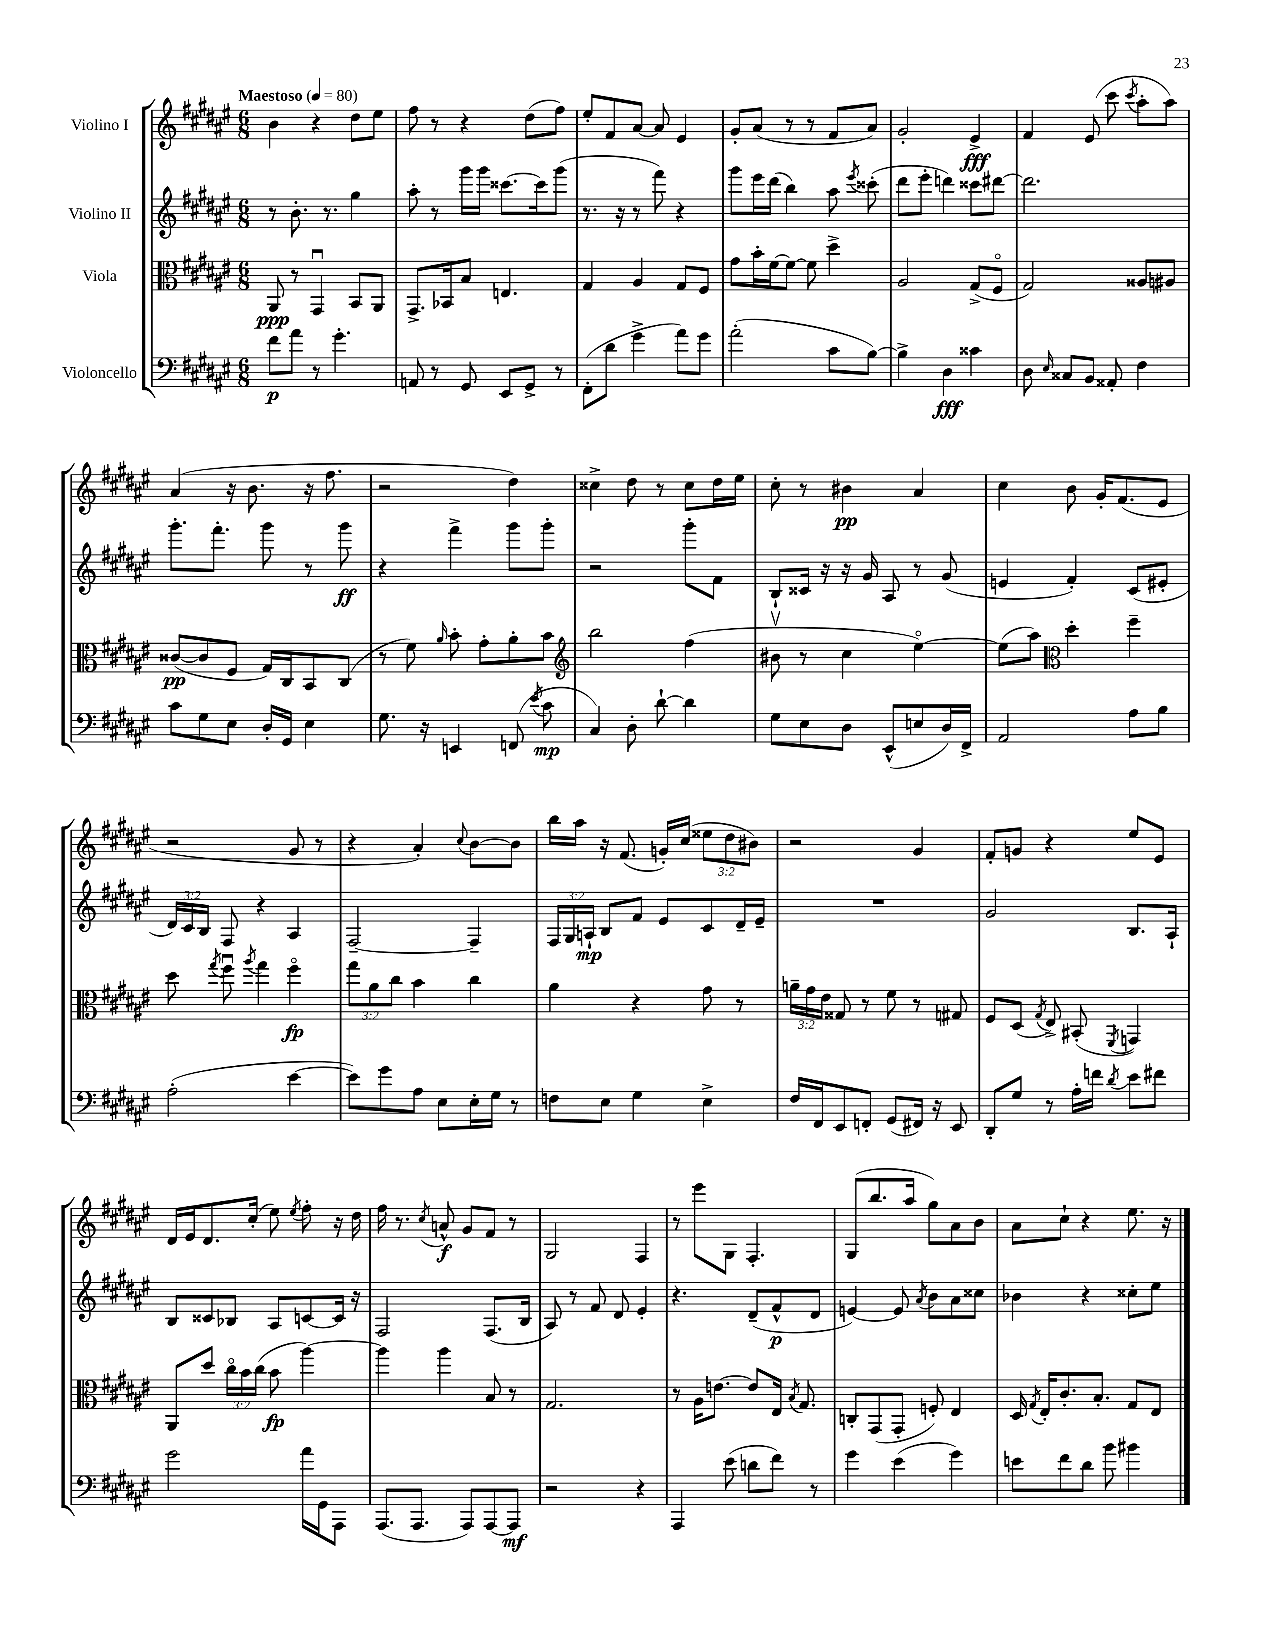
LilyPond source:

<<
\new StaffGroup <<
\new Staff = "s0" \with { instrumentName = "Violino I" } {
    \clef treble \key fis \major \numericTimeSignature \time 6/8 \override Staff.TupletNumber.text = #tuplet-number::calc-fraction-text \tempo "Maestoso" 4 = 80
    \autoBeamOff b'4 r4 dis''8[ eis''8] |
    fis''8 r8 r4 dis''8[( fis''8]) |
    eis''8[-. fis'8 ais'8]~ ais'8 eis'4 |
    gis'8[-. ais'8]( r8 r8 fis'8[ ais'8]) |
    gis'2-. eis'4->\fff |
    fis'4 eis'8( cis'''8 \acciaccatura { cis'''8 } ais''8[-. ais''8]) |
    ais'4( r16 b'8. r16 fis''8. |
    r2 dis''4) |
    cisis''4-> dis''8 r8 cisis''8[ dis''16 eis''16] |
    cis''8-. r8 bis'4\pp ais'4 |
    cis''4 b'8 gis'16[-. fis'8.( eis'8] |
    r2 gis'8 r8 |
    r4 ais'4-.) \appoggiatura { cis''8 } b'8[~ b'8] |
    b''16[ ais''16] r16 fis'8.( g'16[-.) cis''16]( \tuplet 3/2 { eisis''8[ dis''8 bis'8]) } |
    r2 gis'4 |
    fis'8[-. g'8] r4 eis''8[ eis'8] |
    dis'16[ eis'16 dis'8. cis''16]-.( eis''8) \acciaccatura { eis''8 } fis''8-. r16 dis''16 |
    fis''16 r8. \acciaccatura { cis''8 } a'8-^\f gis'8[ fis'8] r8 |
    gis2 fis4 |
    r8 eis'''8[ gis8] fis4.-. |
    gis8[( b''8. ais''16] gis''8[) ais'8 b'8] |
    ais'8[ cis''8]-! r4 eis''8. r16 \bar "|." |
}
\new Staff = "s1" \with { instrumentName = "Violino II" } {
    \clef treble \key fis \major \numericTimeSignature \time 6/8 \override Staff.TupletNumber.text = #tuplet-number::calc-fraction-text
    \autoBeamOff r8 b'8.-. r8. gis''4 |
    ais''8-. r8 gis'''16[ gis'''16] cisis'''8.[~ cisis'''16 gis'''8]( |
    r8. r16 r8 fis'''8) r4 |
    gis'''8[ eis'''16 dis'''16]( b''4) ais''8 \acciaccatura { eis'''8 } cisis'''8-.( |
    dis'''8[ eis'''8]-. d'''4) cisis'''8[ dis'''8]~ |
    dis'''2. |
    gis'''8.[-. fis'''8.]-. gis'''8 r8 gis'''8\ff |
    r4 fis'''4-> gis'''8[ gis'''8]-. |
    r2 gis'''8[-. fis'8] |
    b8[-! cisis'16] r16 r16 gis'16 ais8 r8 gis'8( |
    e'4 fis'4-.) cis'8[( eis'8]-. |
    \tuplet 3/2 { dis'16[) cis'16 b16] } fis8 r4 ais4 |
    fis2~-- fis4-- |
    \tuplet 3/2 { fis16[ gis16 a16]-!\mp } b8[ fis'8] eis'8[ cis'8 dis'16-- eis'16]-- |
    R2. |
    gis'2 b8.[ ais16]-! |
    b8[ cisis'8 bes8] ais8[ c'8~ c'16] r16 |
    fis2 fis8.[( b16] |
    ais8) r8 fis'8 dis'8 eis'4-. |
    r4. dis'8[--( fis'8-^\p dis'8] |
    e'4~) e'8 \acciaccatura { ais'8 } b'8[ ais'8 cisis''8] |
    bes'4 r4 cisis''8[-. eis''8] \bar "|." |
}
\new Staff = "s2" \with { instrumentName = "Viola" } {
    \clef alto \key fis \major \numericTimeSignature \time 6/8 \override Staff.TupletNumber.text = #tuplet-number::calc-fraction-text
    \autoBeamOff ais,8\ppp r8 gis,4\downbow b,8[ ais,8] |
    gis,8.[-> bes,16 b8] e4. |
    gis4 ais4 gis8[ fis8] |
    gis'8[ b'16-. fis'16~ fis'8]~ fis'8 dis''4-> |
    ais2 gis8[->( fis8]\flageolet |
    gis2) aisis8[ ais8] |
    cisis'8[~\pp( cisis'8 fis8] gis16[) cis16 b,8 cis8]( |
    r8 fis'8) \grace { ais'16 } b'8-. gis'8[-. ais'8-. b'8] |
    \clef treble b''2 fis''4( |
    bis'8\upbow r8 cis''4 eis''4~\flageolet) |
    eis''8[( ais''8]) \clef alto dis''4-. fis''4-- |
    dis''8 \acciaccatura { gis''8 } fis''8\downbow \acciaccatura { ais''8 } gis''4 fis''4\flageolet\fp |
    \tuplet 3/2 { gis''8[ ais'8 cis''8] } b'4 cis''4 |
    ais'4 r4 gis'8 r8 |
    \tuplet 3/2 { a'16[-- gis'16 eis'16] } gisis8 r8 fis'8 r8 gis8 |
    fis8[ dis8]( \acciaccatura { gis8 } eis8->) bis,8-.( \acciaccatura { fis,8 } g,4) |
    ais,8[ dis''8] \tuplet 3/2 { cis''16[\flageolet b'16 cis''16]( } b'8\fp ais''4~) |
    ais''4 ais''4 b8 r8 |
    gis2. |
    r8 ais16[ e'8.]~ e'8[ eis16] \acciaccatura { b8 } gis8. |
    c8[-. gis,8( gis,8]-. f8-.) eis4 |
    dis16 \acciaccatura { gis8 } eis16[-. cis'8.-. b8.]-. gis8[ eis8] \bar "|." |
}
\new Staff = "s3" \with { instrumentName = "Violoncello" } {
    \clef bass \key fis \major \numericTimeSignature \time 6/8
    \autoBeamOff fis'8[\p ais'8] r8 gis'4.-. |
    a,8 r8 gis,8 eis,8[ gis,8]-> r8 |
    fis,8[-.( dis'8] gis'4-> ais'8[) gis'8] |
    ais'2-.( cis'8[ b8]~) |
    b4-> dis4\fff cisis'4 |
    dis8 \grace { eis16 } cisis8[ b,8] aisis,8-. fis4 |
    cis'8[ gis8 eis8] dis16[-. gis,16] eis4 |
    gis8. r16 e,4 f,8( \acciaccatura { eis'8 } cis'8\mp |
    cis4) dis8-. dis'8~-! dis'4 |
    gis8[ eis8 dis8] eis,8[-^( e8 dis16) fis,16]-> |
    ais,2 ais8[ b8] |
    ais2-.( eis'4~ |
    eis'8[) gis'8 ais8] eis8[ eis16-. gis16] r8 |
    f8[ eis8] gis4 eis4-> |
    fis16[ fis,16 eis,8 f,8]-. gis,8[( fis,16]) r16 eis,8 |
    dis,8[-. gis8] r8 ais16[-. f'16] \acciaccatura { dis'8 } eis'8[ fis'8] |
    gis'2 ais'16[ gis,16 ais,,8] |
    ais,,8.[( ais,,8.] ais,,8[) ais,,8~ ais,,8]\mf |
    r2 r4 |
    ais,,4 eis'8( d'8[ fis'8]) r8 |
    gis'4 eis'4( gis'4) |
    e'8[ fis'8 dis'8] b'8 bis'4 \bar "|." |
}
>>
>>
\layout { \context { \Score \remove "Bar_number_engraver" } }
